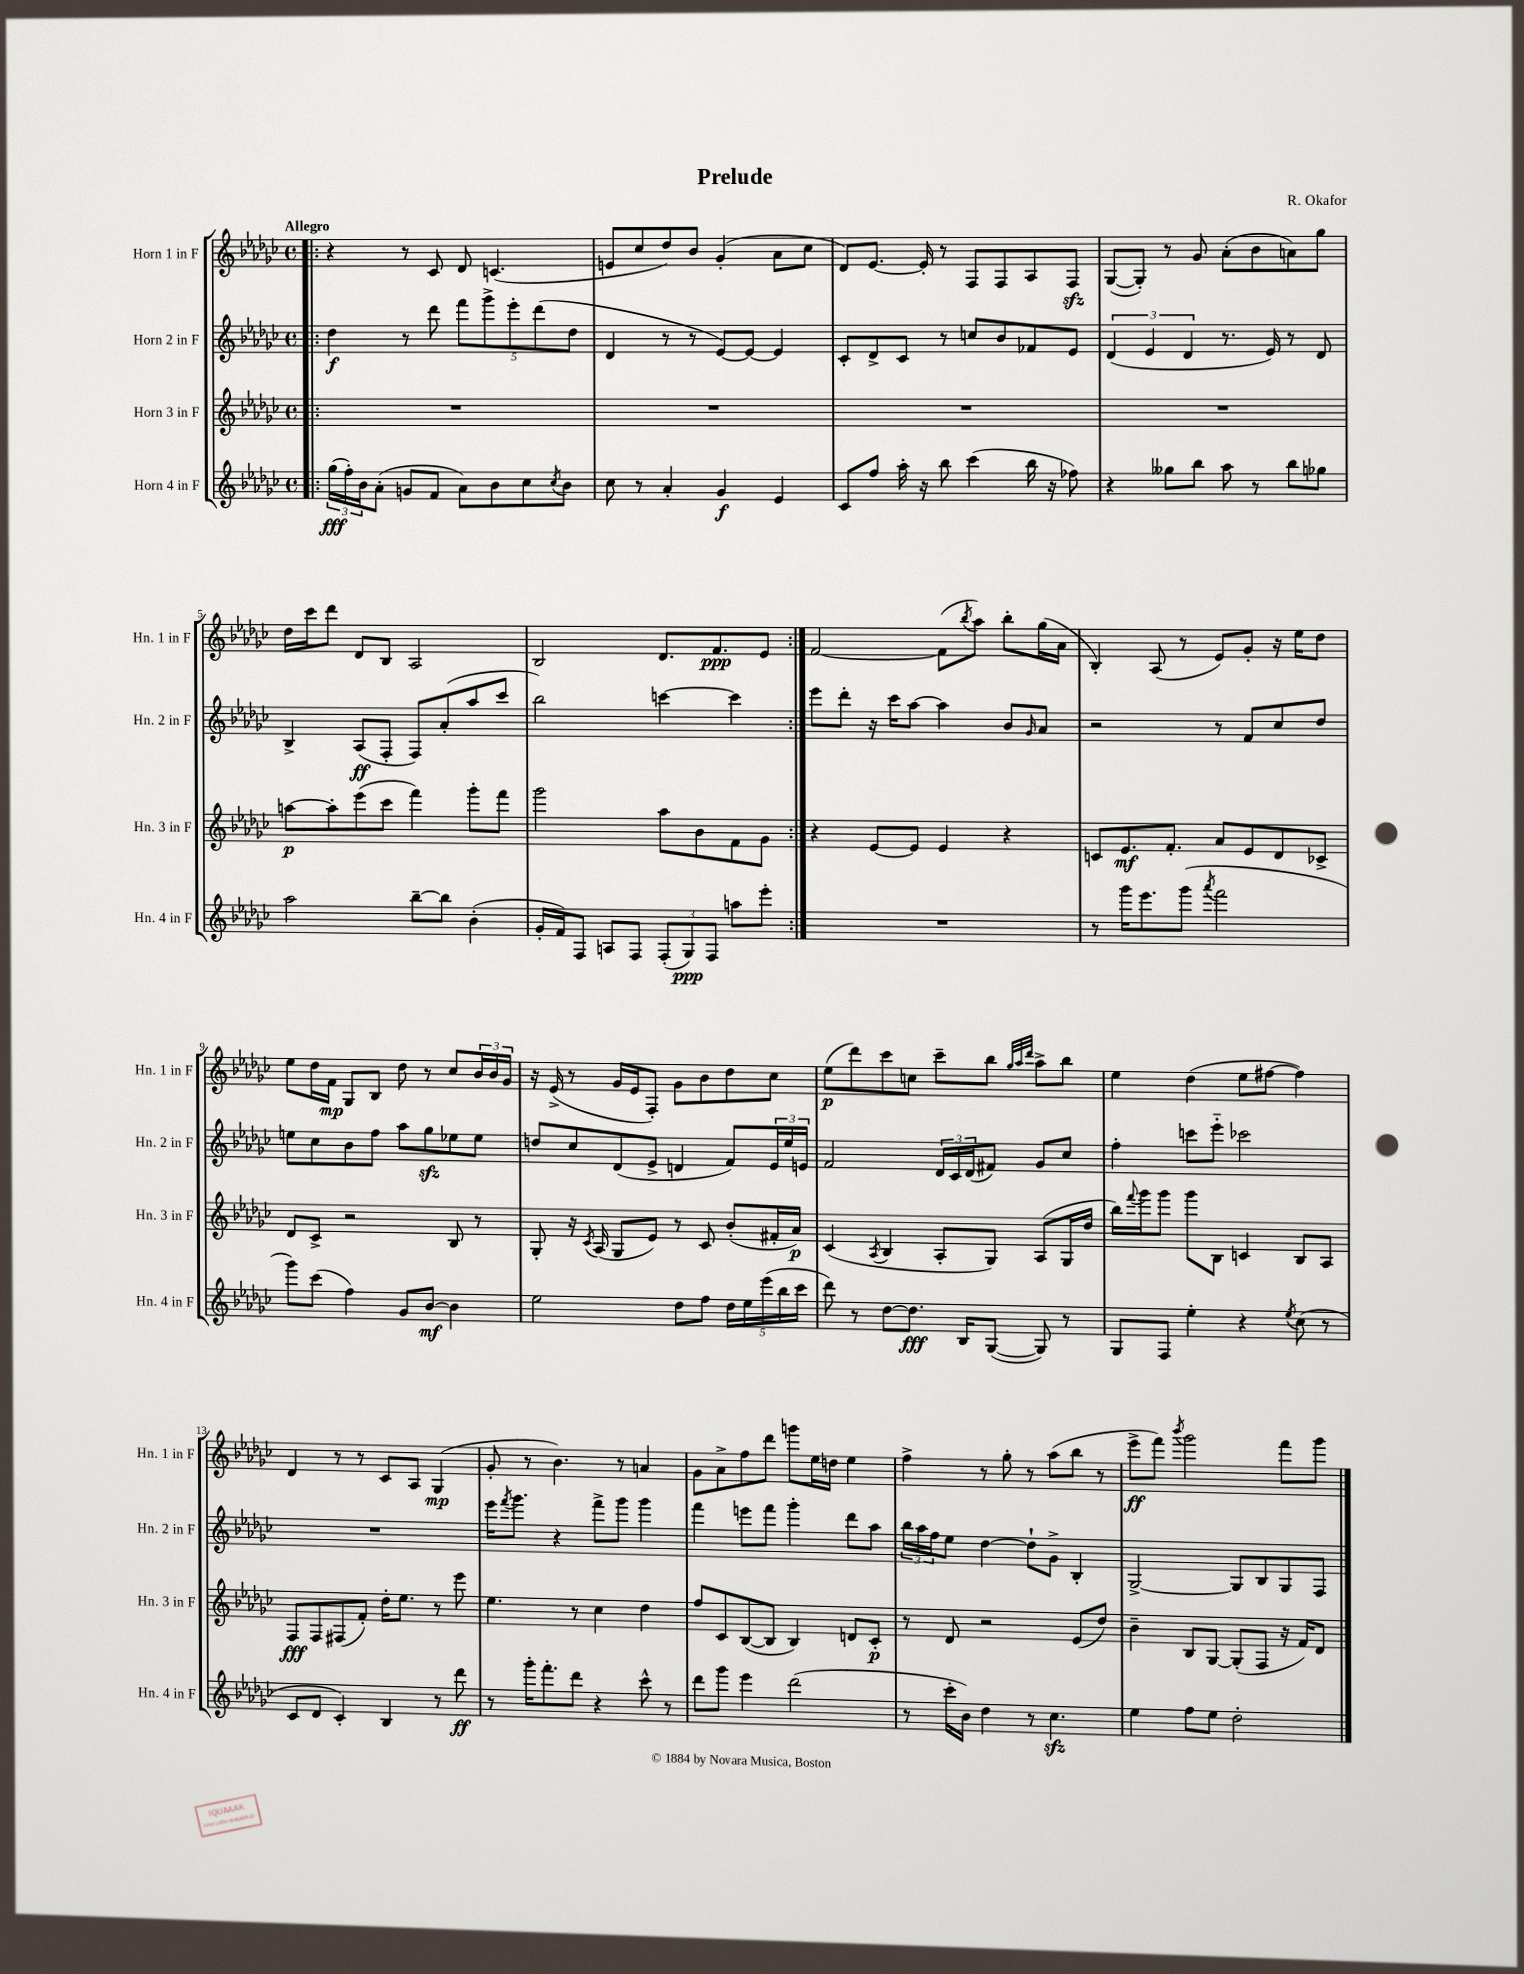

**kern	**kern	**kern	**kern
*staff4	*staff3	*staff2	*staff1
*clefG2	*clefG2	*clefG2	*clefG2
*k[b-e-a-d-g-c-]	*k[b-e-a-d-g-c-]	*k[b-e-a-d-g-c-]	*k[b-e-a-d-g-c-]
*M4/4	*M4/4	*M4/4	*M4/4
*met(c)	*met(c)	*met(c)	*met(c)
=!|:	=!|:	=!|:	=!|:
(24gg-	1r	4dd-	4r
24ff')	.	.	.
24b-	.	.	.
(8a-'	.	.	.
8g	.	8r	8r
8f	.	8ddd-	8c-
8a-)	.	10fff	8d-
.	.	10ggg-^	.
8b-	.	.	(4.c
.	.	10eee-'	.
8cc-	.	.	.
.	.	(10ddd-	.
8qcc-	.	.	.
8b-	.	.	.
.	.	10dd-	.
=	=	=	=
8cc-	1r	4d-	8e
8r	.	.	8cc-
4a-'	.	8r	8dd-)
.	.	8r	8b-
4g-	.	[8e-)	(4g-'
.	.	8e-_	.
4e-	.	4e-]	8a-
.	.	.	8cc-
=	=	=	=
8c-	1r	8c-'	8d-)
8ff	.	8d-^	[8.e-
16aa-'	.	8c-	.
16r	.	.	16e-']
8bb-	.	8r	8r
(4ccc-	.	8cc	8F
.	.	8b-	8F
16bb-	.	8f-	8A-
16r	.	.	.
8ff-)	.	8e-	8F
=	=	=	=
4r	1r	(6d-	([8G-
.	.	.	8G-'])
.	.	6e-	.
8gg--	.	.	8r
.	.	6d-	.
8bb-	.	.	8g-
8aa-	.	8.r	(8a-'
8r	.	.	8b-
.	.	16e-)	.
8bb-	.	8r	8a)
8gg-	.	8d-	8gg-
=	=	=	=
2aa-	[8aa	4B-^	16dd-
.	.	.	16ccc-
.	8aa']	.	8ddd-
.	(8eee-	(8A-	8d-
.	8ccc-	8F'	8B-
[8bb-~	4fff)	8F)	2A-
8bb-]	.	(8a-'	.
(4b-'	8ggg-'	8aa-	.
.	8fff	8ccc-	.
=	=	=	=
16g-'	2ggg-	2bb-)	2B-
16f)	.	.	.
8F	.	.	.
8A	.	.	.
8F	.	.	.
(12F'	8aa-	[4ccc	8.d-
12G-)	.	.	.
.	8b-	.	.
12F	.	.	.
.	.	.	8.f
8aa	8f	4ccc]	.
8eee-'	8g-	.	8e-
=:|!	=:|!	=:|!	=:|!
1r	4r	8eee-	[2f
.	.	8ddd-'	.
.	[8e-	16r	.
.	.	16ccc-	.
.	8e-]	[8aa-	.
.	4e-	4aa-]	(8f]
.	.	.	8qbb-
.	.	.	8aa-)
.	4r	8b-	8bb-'
.	.	16qqg-	.
.	.	8a-	(16gg-
.	.	.	16a-
=	=	=	=
8r	8c	2r	4B-')
16ggg-	8.e-	.	.
8.eee-	.	.	.
.	.	.	(8A-
.	8.f'	.	.
(8ggg-	.	.	8r
8qaaa-	.	.	.
2fff	8a-	8r	8e-)
.	8e-	8f	8g-'
.	8d-	8cc-	16r
.	.	.	16ee-
.	8c-^	8dd-	8dd-
=	=	=	=
8ggg-)	8d-	8ee	8ee-
(8ccc-	8c-^	8cc-	16dd-
.	.	.	16f
4ff)	2r	8b-	8G-
.	.	8ff	8B-
8g-	.	8aa-	8dd-
[8b-	.	8gg-	8r
4b-]	8B-	8ee-	8cc-
.	8r	8ee-	24b-
.	.	.	24b-
.	.	.	24g-
=	=	=	=
2ee-	8G-'	8dd	16r
.	.	.	(16e-^
.	16r	8cc-	8r
.	8qc-	.	.
.	(16A-	.	.
.	8G-	(8d-	16g-
.	.	.	16e-
.	8e-)	8e-^	8F')
8dd-	8r	4d	8g-
8ff	8c-	.	8b-
20dd-	(8b-'	8f)	8dd-
20ee-	.	.	.
(20eee-	.	.	.
.	16f#'	24e-	8cc-
20bb-	.	.	.
.	.	24ee-	.
.	16a-)	.	.
20ccc-	.	.	.
.	.	24e	.
=	=	=	=
8ddd-)	(4c-	2f	(8ee-
8r	.	.	8ddd-)
.	8qA-	.	.
[8dd-	4B-	.	8ccc-
8.dd-]	.	.	8cc
.	8A-'	24d-	8ccc-~
.	.	24c-	.
16B-	.	.	.
.	.	(24d-	.
([8G-	8G-)	8f#)	8bb-
.	.	.	32qqgg-
.	.	.	32qqaa-
.	.	.	32qqddd-
8G-])	(8A-	8g-	8aa-^
8r	16G-	8cc-	8bb-
.	16dd-	.	.
=	=	=	=
8G-	16bb-)	4ff'	4ee-
.	8qqfff	.	.
.	16ggg-	.	.
8F	8ggg-	.	.
4ee-'	8ggg-	8ccc	(4dd-
.	8B-	8eee-'~	.
4r	4c	2ccc-	8ee-
.	.	.	[8ff#
8qee-	.	.	.
(8cc-	8B-	.	4ff#])
8r	8A-	.	.
=	=	=	=
8c-	8F	1r	4d-
8d-	8F	.	.
4c-')	(8F#	.	8r
.	8f')	.	8r
4B-	16dd-'	.	8c-
.	8.ee-	.	.
.	.	.	8A-
8r	8r	.	(4G-
8ddd-	8eee-	.	.
=	=	=	=
8r	4.ee-	16eee-	8g-'
.	.	8qfff	.
.	.	8.ggg-	.
16ggg-'	.	.	8r
8.fff'	.	.	.
.	.	4r	4.b-)
8ddd-	8r	.	.
4r	4cc-	8fff^	.
.	.	8ggg-	8r
8ccc-^^	4dd-	4ggg-	4a
8r	.	.	.
=	=	=	=
8ddd-	8ff	4fff	8g-
8ggg-	8c-	.	8a-^
4eee-	([8B-	8eee	8ff
.	8B-]	8fff	8ddd-
(2ddd-	4B-)	4ggg-'	8ggg
.	.	.	16ee-
.	.	.	16dd
.	8d	8ddd-	4ee-
.	8c-'	8aa-	.
=	=	=	=
8r	8r	24bb-	4ff^
.	.	24aa-	.
.	.	24ff	.
16ccc-'	8d-	8ee-	.
16b-)	.	.	.
4dd-	2r	[4dd-	8r
.	.	.	8gg-'
8r	.	8dd-`]	8r
4.cc-	.	8g-^	(8aa-
.	(8e-	4B-'	8bb-
.	8dd-)	.	8r
=	=	=	=
4ee-	4b-~	[2G-^	8eee-^
.	.	.	8fff)
.	.	.	8qbbb-
8ff	8B-	.	2ggg-
8ee-	[8G-	.	.
2dd-'	(8G-']	8G-]	.
.	8F	8B-	.
.	16r	8G-	8fff
.	16f)	.	.
.	8d-	8F	8ggg-
==	==	==	==
*-	*-	*-	*-
